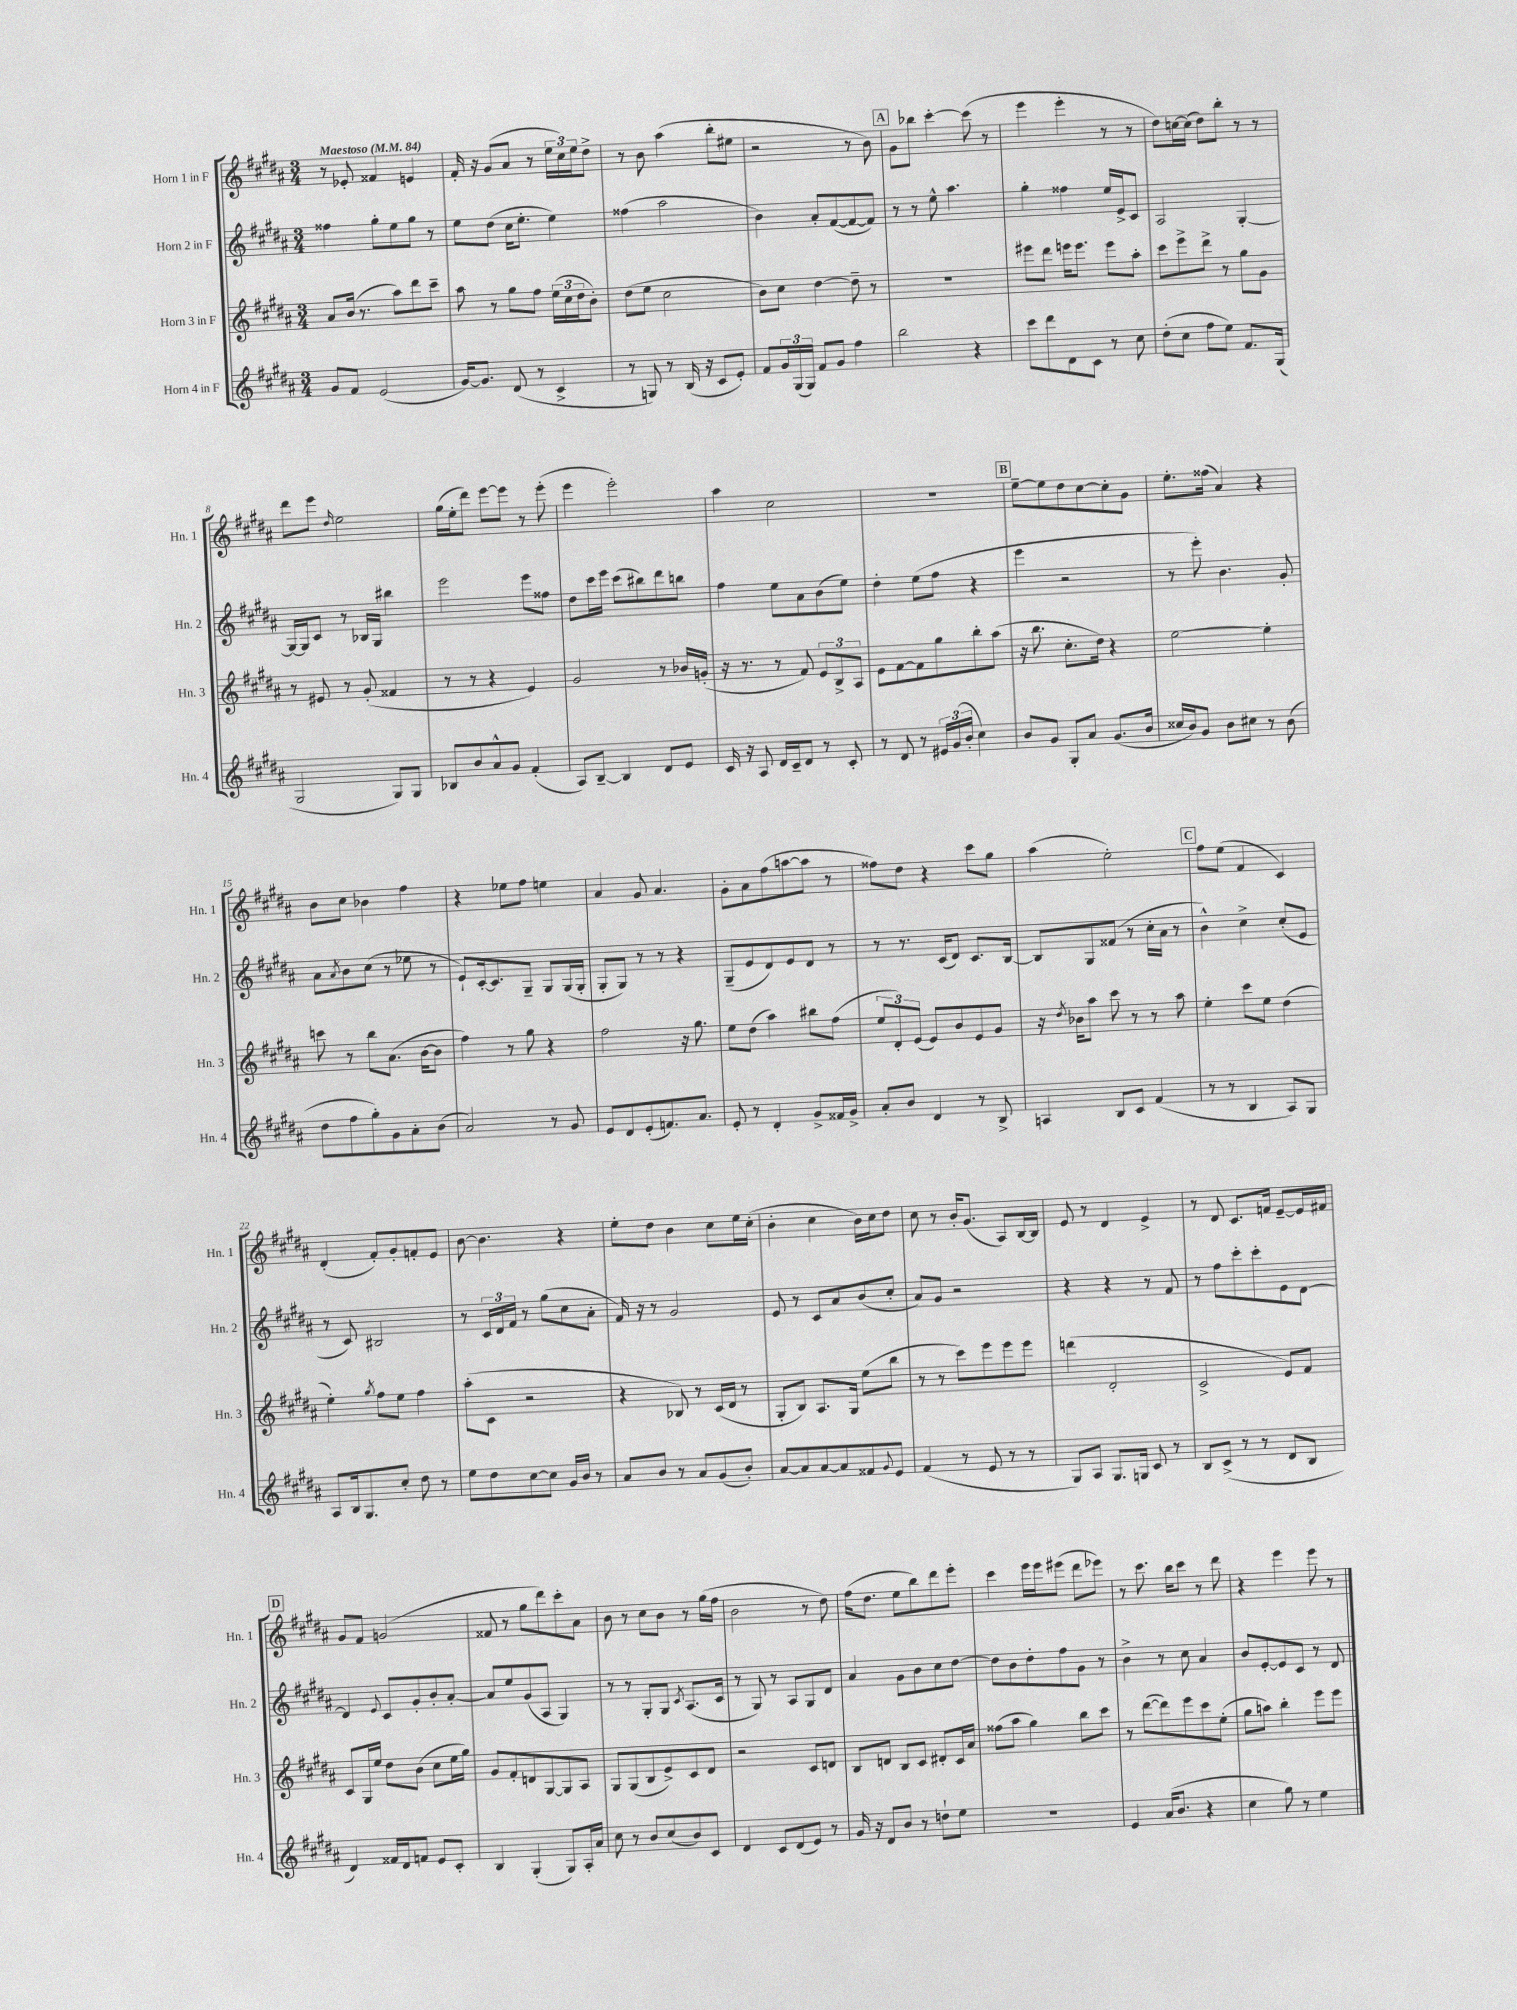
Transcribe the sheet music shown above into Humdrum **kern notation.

**kern	**kern	**kern	**kern
*part4	*part3	*part2	*part1
*staff4	*staff3	*staff2	*staff1
*I"Horn 4 in F	*I"Horn 3 in F	*I"Horn 2 in F	*I"Horn 1 in F
*I'Hn. 4	*I'Hn. 3	*I'Hn. 2	*I'Hn. 1
*clefG2	*clefG2	*clefG2	*clefG2
*k[f#c#g#d#a#]	*k[f#c#g#d#a#]	*k[f#c#g#d#a#]	*k[f#c#g#d#a#]
*M3/4	*M3/4	*M3/4	*M3/4
*MM84	*MM84	*MM84	*MM84
=1	=1	=1	=1
!	!	!	!LO:TX:a:B:t=Maestoso
8g#/L	8a#/L	4ff##X\	8r
8f#/J	(16b/Jk	.	8e-X'/
.	8.r	.	.
(2e/	.	8gg#'\L	4f##X/
.	8aa#\L)	8ee\	.
.	8ddd#\	8gg#\J	4en/
.	8ccc#~\J	8r	.
=2	=2	=2	=2
[16g#/KL)	8aa#\	8ee\L	16f#'/
8.g#/J]	.	.	16r
.	8r	(8dd#\J	(8g#/L
(8d#/	8gg#\L	16cc#\KL	8a#/J
.	.	8.ee'\J	.
8r	8ff#\J	.	8r
4c#^/	(24ee\LL	4ee\)	24ee\LL
.	24cc#\	.	24cc#\)
.	24dd#\J	.	24ee\J
.	8b'\J)	.	8dd#^\J
=3	=3	=3	=3
8r	(8dd#\L	(4ff##X\	8r
8Gn/)	8ee\J	.	8b\
8r	2cc#\	2aa#\	(4aa#\
(16B/	.	.	.
16r	.	.	.
8c#/L	.	.	8bb'\L
8e'/J)	.	.	8ee#X\J
=4	=4	=4	=4
8f#/L	8b\L)	4b\)	2r
24g#/L	8cc#\J	.	.
(24G#/	.	.	.
24G#/JJ)	.	.	.
8f#/L	[4dd#\	8a#'/L	.
8g#/J	.	([8f#/	.
4ff#\	8dd#~\]	8f#/_	8r
.	8r	8f#/J])	8b\)
!!LO:REH:place=s1:t=A
=5	=5	=5	=5
2bb\	2.r	8r	8g#\L
.	.	8r	8bb-X\J
.	.	8ee^^\	[4ccc#'\
.	.	4.aa#\	.
4r	.	.	(8ccc#\]
.	.	.	8r
=6	=6	=6	=6
8ccc#\L	8eee#X\L	4gg#'\	4eee\
8ddd#\	8ddd#\J	.	.
8d#\	16eeen\KL	4ff##X\	4eee'\
.	8.eee\J	.	.
8c#\J	.	.	.
8r	8eee\L	16ee/LL	8r
.	.	16e^/J	.
8cc#\	8aa#'\J	8c#/J	8r
=7	=7	=7	=7
(8dd#'\L	8ccc#\L	2A#/	8dd#\L)
8cc#\J	8eee^\	.	[16ccn\L
.	.	.	(16cc\JJ]
8ff#\L	8ddd#^\J	.	8dd#\L)
8ee\J)	8r	.	8bb'\J
8.f#/L	8gg#\L	[4G#'/	8r
.	8g#\J	.	8r
(16G#/Jk	.	.	.
!!LO:LB:g=z
=8	=8	=8	=8
2G#/	8r	16G#/LL_	8ddd#\L
.	.	16G#/J]	.
.	8e#X/	8c#/J	8eee\J
.	.	.	16qqdd#/
.	8r	8r	2ee\
.	(8g#'/	16B-X/LL	.
.	.	16G#/JJ	.
8G#/L)	4f##X/	4bb#X\	.
8G#/J	.	.	.
=9	=9	=9	=9
8B-X/L	8r	2eee\	(16gg#\LL
.	.	.	16ee'\J
8b/	8r	.	8ddd#\J)
8a#^^/	4r	.	[8eee\L
8g#/J	.	.	8eee\J]
(4f#'/	4e/)	8eee\L	8r
.	.	8ff##X\J	(8eee'\
=10	=10	=10	=10
8A#/L)	2g#/	8dd#\L	4eee\
[8B~/J	.	16ccc#\L	.
.	.	16eee\JJ	.
4B/]	.	(8ccc#\L	2eee'\)
.	.	8bb#X\)	.
8d#/L	8r	8ddd#\	.
8e/J	16b-X/LL	8bbn\J	.
.	(16gn'/JJ	.	.
=11	=11	=11	=11
16c#/	16r	4ff#\	4aa#\
16r	8.r	.	.
8A#/	.	.	.
16d#/LL	8r	8ee\L	2cc#\
16c#~/J	.	.	.
8d#/J	8f#/)	8a#\	.
8r	12e/L	(8b\	.
.	12B^/	.	.
8c#'/	.	8ee\J)	.
.	12A#/J	.	.
=12	=12	=12	=12
8r	8e\L	4dd#'\	2.r
8d#/	[8f#\	.	.
8r	8f#\]	(8ee\L	.
24e#X/LL	8gg#\	8ff#\J	.
(24g#/	.	.	.
24b'/JJ	.	.	.
4cc#\)	8bb'\	4r	.
.	(8aa#\J	.	.
!!LO:REH:place=s1:t=B
=13	=13	=13	=13
8b/L	16r	4eee\	[8ee~\L
.	8.bb\	.	.
8g#/J	.	.	8ee\]
8G#'/L	8.cc#'\L	2r	8dd#\
8a#/J	.	.	[8cc#\
.	16dd#\Jk)	.	.
(8.g#/L	4r	.	8cc#'\]
.	.	.	8g#\J
16b/Jk	.	.	.
=14	=14	=14	=14
16cc##X/LL	[2ee\	8r	8.ee'\L
16b/J)	.	.	.
8g#/J	.	8eee'\)	.
.	.	.	(16ff##X\Jk
8b\L	.	4.b\	4a#/)
8cc#X\J	.	.	.
8r	4ee'\]	.	4r
(8b\	.	8g#'/	.
!!LO:LB:g=z
=15	=15	=15	=15
8dd#\L	8cccn\	8a#\L	8b\L
.	.	8qa#/	.
8ff#\	8r	8b\	8cc#\J
8gg#'\)	8bb\L	(8cc#\J	4b-X\
8g#\	(8.a#\J	8r	.
8a#'\	.	8ee-X\	4ff#\
.	[16b\KL	.	.
(8b\J	8b\J]	8r	.
=16	=16	=16	=16
2a#/)	4ff#\)	8e`/L)	4r
.	.	[16c#'/k	.
.	.	8.c#/]	.
.	8r	.	8ee-X\L
.	8gg#\	8G#~/J	8ff#\J
8r	4r	8G#/L	4een\
8g#/	.	(16G#/L	.
.	.	16G#'/JJ	.
=17	=17	=17	=17
8e/L	2ff#\	8G#'/L	4a#/
8d#/	.	8G#/J)	.
(8e'/	.	8r	8g#/
8.fn/)	.	8r	4.a#/
.	16r	4r	.
8.a#/J	8.gg#\	.	.
=18	=18	=18	=18
8e'/	8ee\L	(8G#~/L	8g#'\L
8r	(8dd#\J	8e/	8a#\
4d#'/	4aa#\)	8d#/)	(8ff#\
.	.	8e/	[8aan\
8g#^/L	8bb#X\L	8d#/J	8aa\J]
16f##X/L	(8ff#\J	8r	8r
16g#^/JJ	.	.	.
=19	=19	=19	=19
8a#'/L	12ee/L	8r	8ff##X\L)
.	12d#'/)	.	.
8b/J	.	8.r	8dd#\J
.	(12e/J	.	.
4d#/	8e/L)	.	4r
.	.	(16c#/KL	.
.	8b/	8d#/J)	.
8r	8e/	8.c#/L	8ccc#\L
8B^/	8g#/J	.	8gg#\J
.	.	[16B/Jk	.
=20	=20	=20	=20
4An/	16r	8B/L]	(4aa#\
.	8qdd#/	.	.
.	16b-X\KL	.	.
.	8aa#\J	8G#/	.
8B/L	8ccc#\	(8f##X/J	2ee'\)
8c#/J	8r	8r	.
(4f#/	8r	16cc#'\LL	.
.	.	16a#\JJ	.
.	8aa#\	8r	.
!!LO:REH:place=s1:t=C
=21	=21	=21	=21
8r	4ee'\	4b^^\)	8ff#\L
8r	.	.	(8ee\J
4B/	8ccc#\L	4cc#^\	4f#/
.	8ee\J	.	.
8A#/L)	(4dd#\	(8cc#'/L	4c#/)
8G#/J	.	8e/J	.
!!LO:LB:g=z
=22	=22	=22	=22
8A#/L	4ee'\)	8r	(4d#'/
16B/k	.	8c#/)	.
8.G#/	.	.	.
.	8qgg#/	.	.
.	8ff#\L	2B#X/	8f#'/L)
8cc#'/J	8ee\J	.	8g#'/
8dd#\	4ff#\	.	8fn'/
8r	.	.	8e/J
=23	=23	=23	=23
8ee\L	(8aa#'\L	8r	[8b\
8dd#\	8c#\J	24c#/LL	4.b\]
.	.	24d#/	.
.	.	24f#/JJ	.
[8cc#\	2r	8r	.
8cc#\J]	.	(8gg#\L	.
16g#/LL	.	8cc#\	4r
16b/JJ	.	.	.
8r	.	8a#'\J	.
=24	=24	=24	=24
8a#/L	4r	16f#/)	8ee'\L
.	.	16r	.
8b/J	.	8r	8dd#\J
8r	8B-X/)	2g#/	4b\
8a#/L	8r	.	.
(8g#/	(16c#/LL	.	8cc#\L
.	16d#/JJ	.	.
8b'/J)	8r	.	16ee\L
.	.	.	(16cc#'\JJ
=25	=25	=25	=25
[8a#/L	8G#'/L	8e/	4b'\
8a#/]	8B/J)	8r	.
[8a#/	8.A#/L	8c#/L	4cc#\
8a#/]	.	8a#/	.
.	16G#/Jk	.	.
8f##X/	(8ee\L	(8b/	16b\LL)
.	.	.	16cc#\J
8qqg#/	.	.	.
8e/J	8bb\J	8cc#'/J	8dd#\J
=26	=26	=26	=26
(4f#/	8r	8a#/L)	8cc#\
.	8r	8g#/J	8r
8r	8ccc#\L)	2r	16b'/KL
.	.	.	(8.g#/J
8e/	8eee\	.	.
8r	8eee\	.	8A#/L)
8r	8eee\J	.	[16B/L
.	.	.	16B/JJ]
=27	=27	=27	=27
8G#/L)	(4dddn\	4r	8e/
8A#/J	.	.	8r
8.G#/L	2d#'/	4r	4d#/
16Gn/Jk	.	.	.
8c#/	.	8r	4e^/
8r	.	8f#/	.
=28	=28	=28	=28
8B/L	2c#^/	8r	8r
(8c#^/J	.	8ff#\L	8d#/
8r	.	8ccc#'\	8.c#/L
8r	.	8ccc#'\	.
.	.	.	16fn/Jk
8d#/L	8e/L)	8e\	[8e~/L
8B/J	8f#/J	[8d#\J	16e/L]
.	.	.	16f#X/JJ
!!LO:LB:g=z
!!LO:REH:place=s1:t=D
=29	=29	=29	=29
4d#/)	8c#/L	4d#/]	8g#/L
.	16G#/L	.	8f#/J
.	16ee/JJ	.	.
.	.	8qqe/	.
16f##X/LL	8dd#\L	8c#/L	(2gn/
16d#/J	.	.	.
8fn/J	(8b\J	8g#'/	.
8e/L	8cc#\L	8b'/	.
8c#'/J	16ee\L	[8a#'/J	.
.	16gg#\JJ)	.	.
=30	=30	=30	=30
4B/	8g#/L	8a#/L]	8f##X/
.	8f#'/	8ee/	8r
(4G#'/	8dn/	(8g#/	8gg#\L
.	[8G#/	8A#/J	8ddd#\)
8G#/L)	8G#/]	4G#/)	8ccc#'\
16A#'/L	8A#/J	.	8a#\J
16a#/JJ	.	.	.
=31	=31	=31	=31
8cc#\	8G#/L	8r	8b\
8r	(8G#/	8r	8r
8b/L	8B/	8G#'/L	8cc#\L
(8cc#/	8e^/)	8G#/J	8b\J
.	.	8qc#/	.
8b/)	8c#/	(8.A#/L	8r
8c#/J	8d#/J	.	(16gg#\LL
.	.	16c#/Jk	16ff#\JJ
=32	=32	=32	=32
4d#/	2r	8r	2b\
.	.	8G#/)	.
8c#/L	.	8r	.
(8d#/	.	8A#/L	.
8e/J)	8c#/L	8G#/	8r
8r	8dn/J	8d#/J	8dd#\)
=33	=33	=33	=33
16g#/	8B/L	4a#/	(16ff#\KL
16r	.	.	8.dd#\J
8d#/L	8dn/J	.	.
8b/J	8B/L	8g#\L	8ee\L
8r	8c#/J	8b\	8bb\)
8ddn`\L	8d#X'/L	8cc#\	8ddd#\
8ee\J	16c#/L	[8dd#\J	8eee'\J
.	16a#/JJ	.	.
=34	=34	=34	=34
2.r	(8ff##X\L	8dd#\L]	4ccc#\
.	8aa#\J	8b\	.
.	4gg#\)	8dd#'\	16eee\LL
.	.	.	16eee\J
.	.	8ff#\	(8eee#X\J
.	8bb\L	8g#\J	8ddd#\L
.	8ccc#\J	8r	8eee-X\J)
=35	=35	=35	=35
4e/	8r	4b^\	8r
.	([8ddd#\L	.	8.ccc#\
(16a#/KL	8ddd#\])	8r	.
8.b/J	.	.	16bb\KL
.	8eee\	8cc#\	8ccc#\J
4r	8ccc#\	4a#/	8r
.	(8ee'\J	.	8ddd#\
=36	=36	=36	=36
4cc#\	8gg#\L	8b/L	4r
.	8aan\J)	[8e'/	.
8gg#\)	4bb'\	8e/]	4eee\
8r	.	8c#/J	.
4ee\	8eee\L	8r	8eee\
.	8eee\J	8d#/	8r
==	==	==	==
*-	*-	*-	*-
